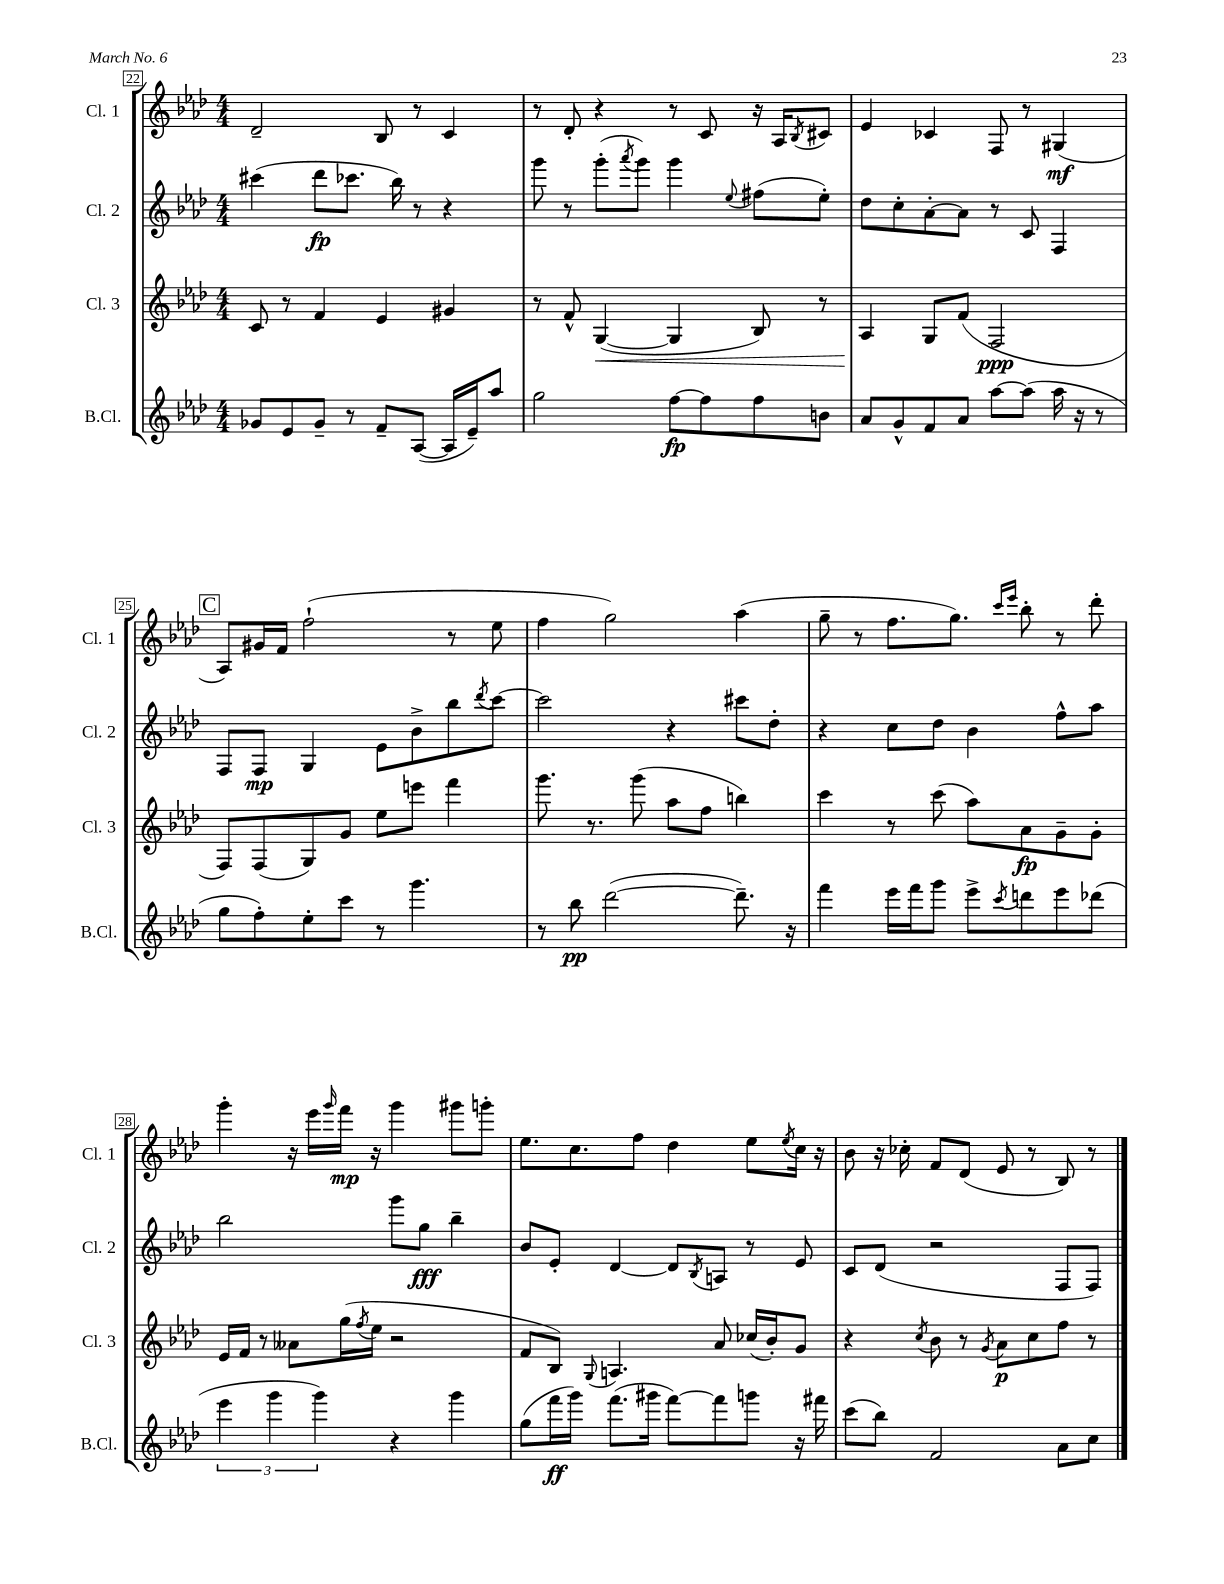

**kern	**kern	**kern	**kern
*staff4	*staff3	*staff2	*staff1
*clefG2	*clefG2	*clefG2	*clefG2
*k[b-e-a-d-]	*k[b-e-a-d-]	*k[b-e-a-d-]	*k[b-e-a-d-]
*M4/4	*M4/4	*M4/4	*M4/4
8g-	8c	(4ccc#	2d-~
8e-	8r	.	.
8g-~	4f	8ddd-	.
8r	.	8.ccc-	.
8f~	4e-	.	8B-
.	.	16bb-)	.
([8A-	.	8r	8r
16A-]	4g#	4r	4c
16e-~)	.	.	.
8aa-	.	.	.
=	=	=	=
2gg	8r	8ggg	8r
.	8f^^	8r	8d-'
.	([4G	(8ggg'	4r
.	.	8qaaa-	.
.	.	8ggg)	.
[8ff	4G]	4ggg	8r
8ff]	.	.	8c
.	.	8qqee-	.
8ff	8B-)	(8ff#	16r
.	.	.	16A-
.	.	.	8qB-
8b	8r	8ee-')	8c#
=	=	=	=
8a-	4A-	8dd-	4e-
8g^^	.	8cc'	.
8f	8G	[8a-'	4c-
8a-	(8f	8a-]	.
[8aa-	2F	8r	8F
(8aa-]	.	8c	8r
16aa-	.	4F	(4G#
16r	.	.	.
8r	.	.	.
=	=	=	=
8gg	8F)	8F	8A-)
8ff')	(8F	8F	16g#
.	.	.	16f
8ee-'	8G)	4G	(2ff`
8ccc	8g	.	.
8r	8ee-	8e-	.
4.ggg	8eee	8b-^	.
.	4fff	8bb-	8r
.	.	8qddd-	.
.	.	[8ccc	8ee-
=	=	=	=
8r	8.ggg	2ccc]	4ff
8bb-	.	.	.
.	8.r	.	.
([2ddd-	.	.	2gg)
.	(8ggg	.	.
.	8aa-	4r	.
.	8ff	.	.
8.ddd-~])	4bb)	8ccc#	(4aa-
.	.	8dd-'	.
16r	.	.	.
=	=	=	=
4fff	4ccc	4r	8gg~
.	.	.	8r
16eee-	8r	8cc	8.ff
16fff	.	.	.
8ggg	(8ccc	8dd-	.
.	.	.	8.gg)
8eee-^	8aa-)	4b-	.
.	.	.	16qqccc
8qccc	.	.	16qqeee-
8ddd	8a-	.	8bb-'
8eee-	8g~	8ff^^	8r
(8ddd-	8g'	8aa-	8ddd-'
=	=	=	=
6eee-	16e-	2bb-	4ggg'
.	16f	.	.
.	8r	.	.
6ggg	.	.	.
.	8a--	.	16r
.	.	.	16eee-
6ggg)	.	.	.
.	.	.	16qqggg
.	(16gg	.	16fff
.	8qff	.	.
.	16ee-	.	16r
4r	2r	8ggg	4ggg
.	.	8gg	.
4ggg	.	4bb-~	8ggg#
.	.	.	8ggg'
=	=	=	=
(8gg	8f	8b-	8.ee-
16fff	8B-)	8e-'	.
16ggg)	.	.	8.cc
.	8qqG	.	.
(8.fff	4.A	[4d-	.
.	.	.	8ff
16ggg#	.	.	.
[8fff)	.	8d-]	4dd-
.	.	8qB-	.
8fff]	8a-	8A	.
8ggg	(16cc-	8r	8ee-
.	16b-')	.	.
.	.	.	8qee-
16r	8g	8e-	16cc
16fff#	.	.	16r
=	=	=	=
(8ccc	4r	8c	8b-
8bb-)	.	(8d-	16r
.	.	.	16cc-'
.	8qcc	.	.
2f	8b-	2r	8f
.	8r	.	(8d-
.	8qg	.	.
.	8a-	.	8e-
.	8cc	.	8r
8a-	8ff	8F	8B-)
8cc	8r	8F)	8r
==	==	==	==
*-	*-	*-	*-
